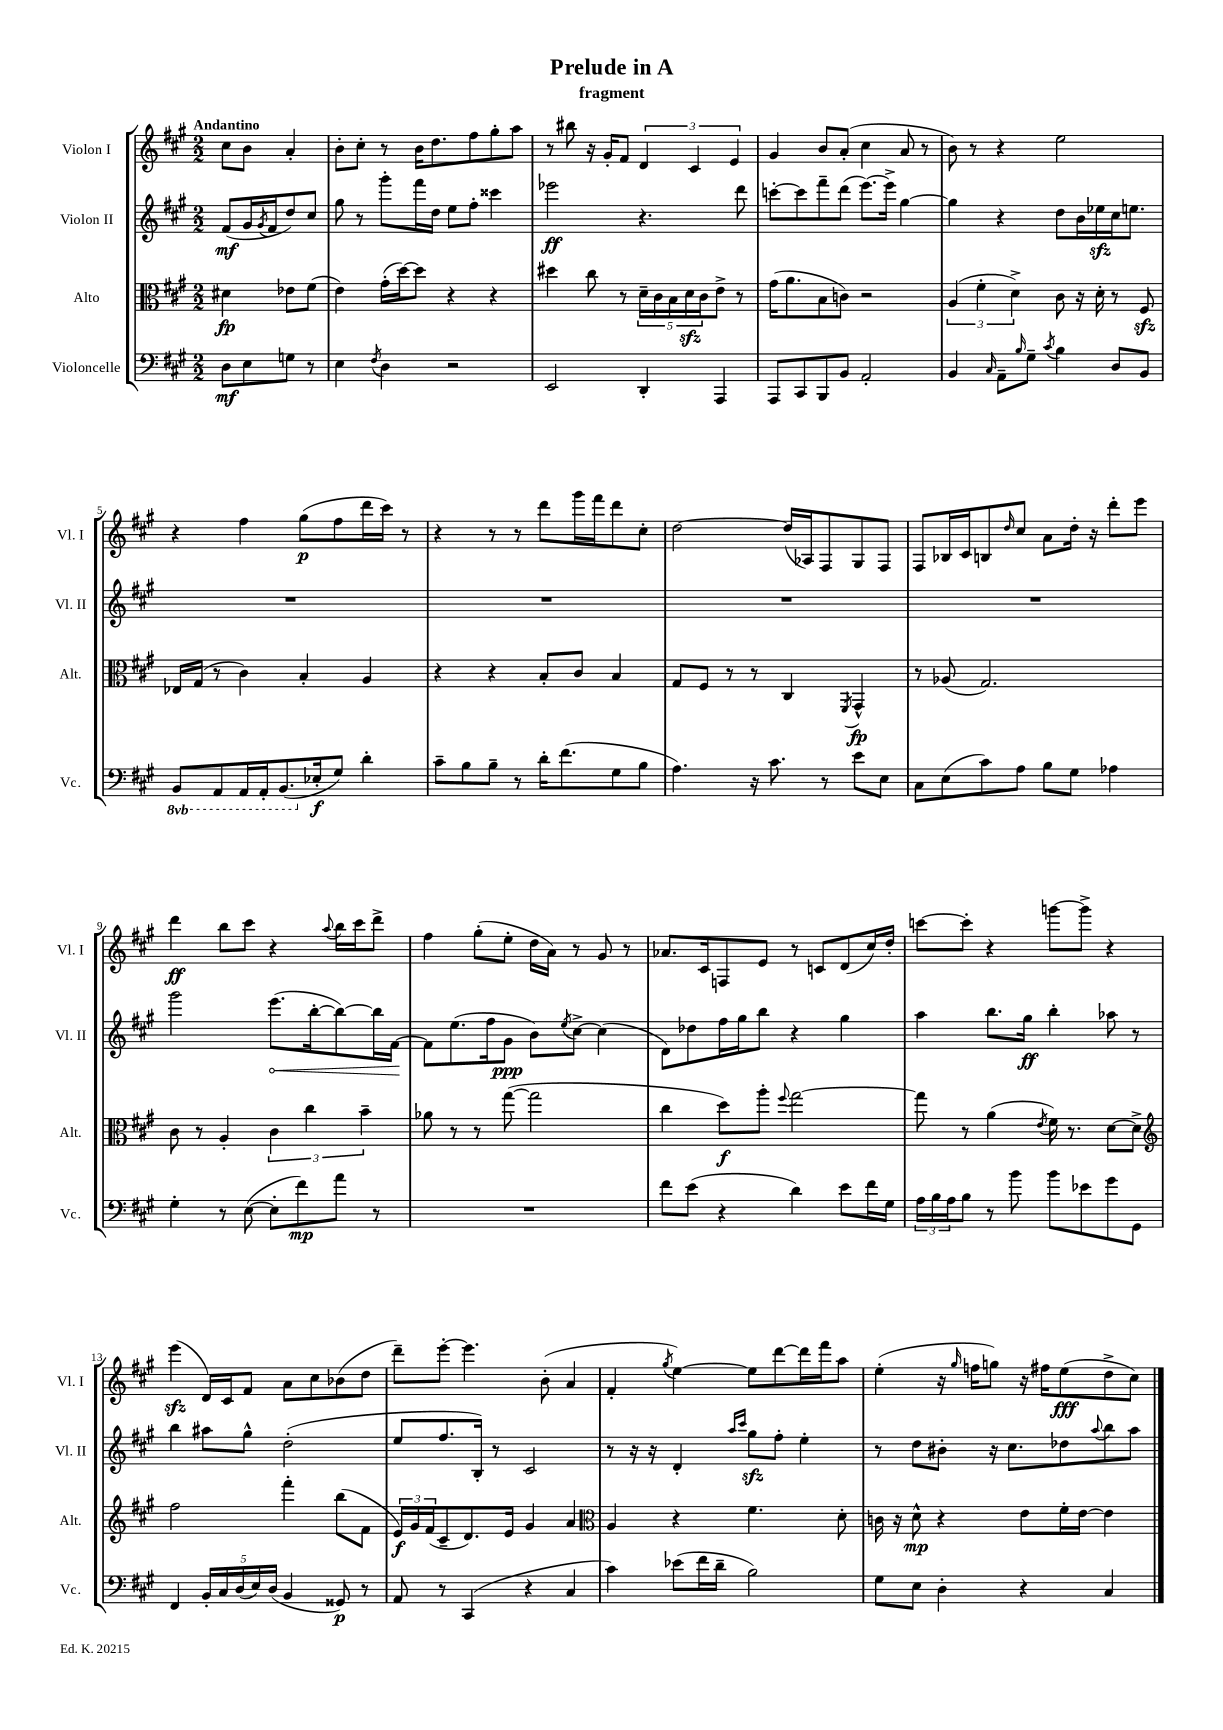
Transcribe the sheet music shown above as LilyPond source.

\header { title = "Prelude in A" subtitle = "fragment" }
<<
\new StaffGroup <<
\new Staff = "s0" \with { instrumentName = "Violon I" shortInstrumentName = "Vl. I" } {
    \clef treble \key a \major \numericTimeSignature \time 2/2 \partial 2 \tempo "Andantino"
    cis''8 b'8 a'4-. |
    b'8-. cis''8-. r8 b'16 d''8. fis''8 gis''8-. a''8 |
    r8 bis''8 r16 gis'16-. fis'8 \tuplet 3/2 { d'4 cis'4 e'4 } |
    gis'4 b'8 a'8-.( cis''4 a'8 r8 |
    b'8) r8 r4 e''2 |
    r4 fis''4 gis''8\p( fis''8 d'''16 cis'''16) r8 |
    r4 r8 r8 d'''8 gis'''16 fis'''16 d'''8 cis''8-. |
    d''2~ d''16( aes16) fis8 gis8 fis8 |
    fis8 bes16 cis'16 b8 \grace { d''16 } cis''8 a'8 d''16-. r16 d'''8-. e'''8 |
    d'''4\ff b''8 cis'''8 r4 \appoggiatura { a''8 } b''16 cis'''16 d'''8-> |
    fis''4 gis''8-.( e''8-. d''16 a'16) r8 gis'8 r8 |
    aes'8. cis'16 f8 e'8 r8 c'8 d'8( cis''16) d''16-. |
    c'''8~ c'''8-. r4 g'''8~ g'''8-> r4 |
    e'''4\sfz( d'16) cis'16 fis'8 a'8 cis''8 bes'8( d''8 |
    d'''8--) e'''8~-. e'''4. b'8-.( a'4 |
    fis'4-. \acciaccatura { gis''8 } e''4~) e''8 d'''8~ d'''16 fis'''16 a''8 |
    e''4-.( r16 \grace { gis''16 } f''16 g''8) r16 fis''16 e''8\fff( d''8-> cis''8) \bar "|." |
}
\new Staff = "s1" \with { instrumentName = "Violon II" shortInstrumentName = "Vl. II" } {
    \clef treble \key a \major \numericTimeSignature \time 2/2 \partial 2
    fis'8\mf( gis'16 \acciaccatura { gis'8 } fis'16 d''8) cis''8 |
    gis''8 r8 gis'''8-. fis'''16 d''16 e''8 fis''8-. cisis'''4 |
    ees'''2\ff r4. d'''8 |
    c'''8~-. c'''8 fis'''8-- d'''8( e'''8.~) e'''16-> gis''4~ |
    gis''4 r4 d''8 b'16 ees''16\sfz cis''16 e''8. |
    R1 |
    R1 |
    R1 |
    R1 |
    gis'''2 \once \override Hairpin.circled-tip = ##t e'''8.\<( b''16~-. b''8~) b''16 fis'16~\! |
    fis'8 e''8.( fis''16 gis'8\ppp b'8) \acciaccatura { e''8 } cis''8~-> cis''4( |
    d'8) des''8 fis''16 gis''16 b''8 r4 gis''4 |
    a''4 b''8. gis''16\ff b''4-. aes''8 r8 |
    b''4 ais''8 gis''8-^ d''2-.( |
    e''8 fis''8. b16-.) r8 cis'2 |
    r8 r16 r16 d'4-. \grace { a''16 cis'''16 } gis''8\sfz fis''8-. e''4-. |
    r8 d''8 bis'8-. r16 cis''8. des''8 \appoggiatura { a''8 } b''8 a''8 \bar "|." |
}
\new Staff = "s2" \with { instrumentName = "Alto" shortInstrumentName = "Alt." } {
    \clef alto \key a \major \numericTimeSignature \time 2/2 \partial 2
    dis'4\fp ees'8 fis'8( |
    e'4) gis'16-.( d''16~) d''8 r4 r4 |
    dis''4 cis''8 r8 \tuplet 5/4 { d'16-- cis'16 b16 d'16\sfz cis'16 } e'8-> r8 |
    gis'16( a'8. b8 c'8) r2 |
    \tuplet 3/2 { a4( fis'4-. d'4->) } cis'8 r16 d'16-. r8 fis8\sfz |
    ees16 gis16( r8 cis'4) b4-. a4 |
    r4 r4 b8-. cis'8 b4 |
    gis8 fis8 r8 r8 cis4 \acciaccatura { fis,8 } gis,4-^\fp |
    r8 aes8( gis2.) |
    cis'8 r8 a4-. \tuplet 3/2 { cis'4 cis''4 b'4-- } |
    aes'8 r8 r8 gis''8~( gis''2 |
    cis''4 d''8\f) a''8-. \appoggiatura { fis''8 } gis''2~ |
    gis''8 r8 a'4( \acciaccatura { e'8 } fis'16) r8. d'8~ d'8-> |
    \clef treble fis''2 fis'''4-. b''8( fis'8 |
    \tuplet 3/2 { e'16\f) gis'16 fis'16( } cis'8-- d'8.) e'16 gis'4 a'4 |
    \clef alto a4 r4 fis'4. d'8-. |
    c'16 r16 d'8-^\mp r4 e'8 fis'16-. e'16~ e'4 \bar "|." |
}
\new Staff = "s3" \with { instrumentName = "Violoncelle" shortInstrumentName = "Vc." } {
    \clef bass \key a \major \numericTimeSignature \time 2/2 \set Staff.ottavationMarkups = #ottavation-simple-ordinals \partial 2
    d8\mf e8 g8 r8 |
    e4 \acciaccatura { fis8 } d4 r2 |
    e,2 d,4-. a,,4 |
    a,,8 cis,8 b,,8 b,8 a,2-. |
    b,4 \grace { cis16 } a,8-- \grace { b16 } gis8-- \acciaccatura { cis'8 } b4 d8 b,8 |
    \ottava #-1 b,,8 a,,8 a,,16 a,,16-. b,,8.( \ottava #0 ees16-.\f gis8) d'4-. |
    cis'8-- b8 b8-- r8 d'16-. fis'8.( gis8 b8 |
    a4.) r16 cis'8. r8 e'8 e8 |
    cis8 e8( cis'8) a8 b8 gis8 aes4 |
    gis4-. r8 e8~( e8-. fis'8\mp) a'8 r8 |
    R1 |
    fis'8 e'8( r4 d'4) e'8 fis'16 gis16 |
    \tuplet 3/2 { a16 b16 a16 } b8 r8 b'8 b'8 ees'8 gis'8 gis,8 |
    fis,4 \tuplet 5/4 { b,16-. cis16 d16( e16) d16( } b,4 gisis,8\p) r8 |
    a,8 r8 cis,4( r4 cis4 |
    cis'4) ees'8( fis'16 d'16-- b2) |
    gis8 e8 d4-. r4 cis4 \bar "|." |
}
>>
>>
